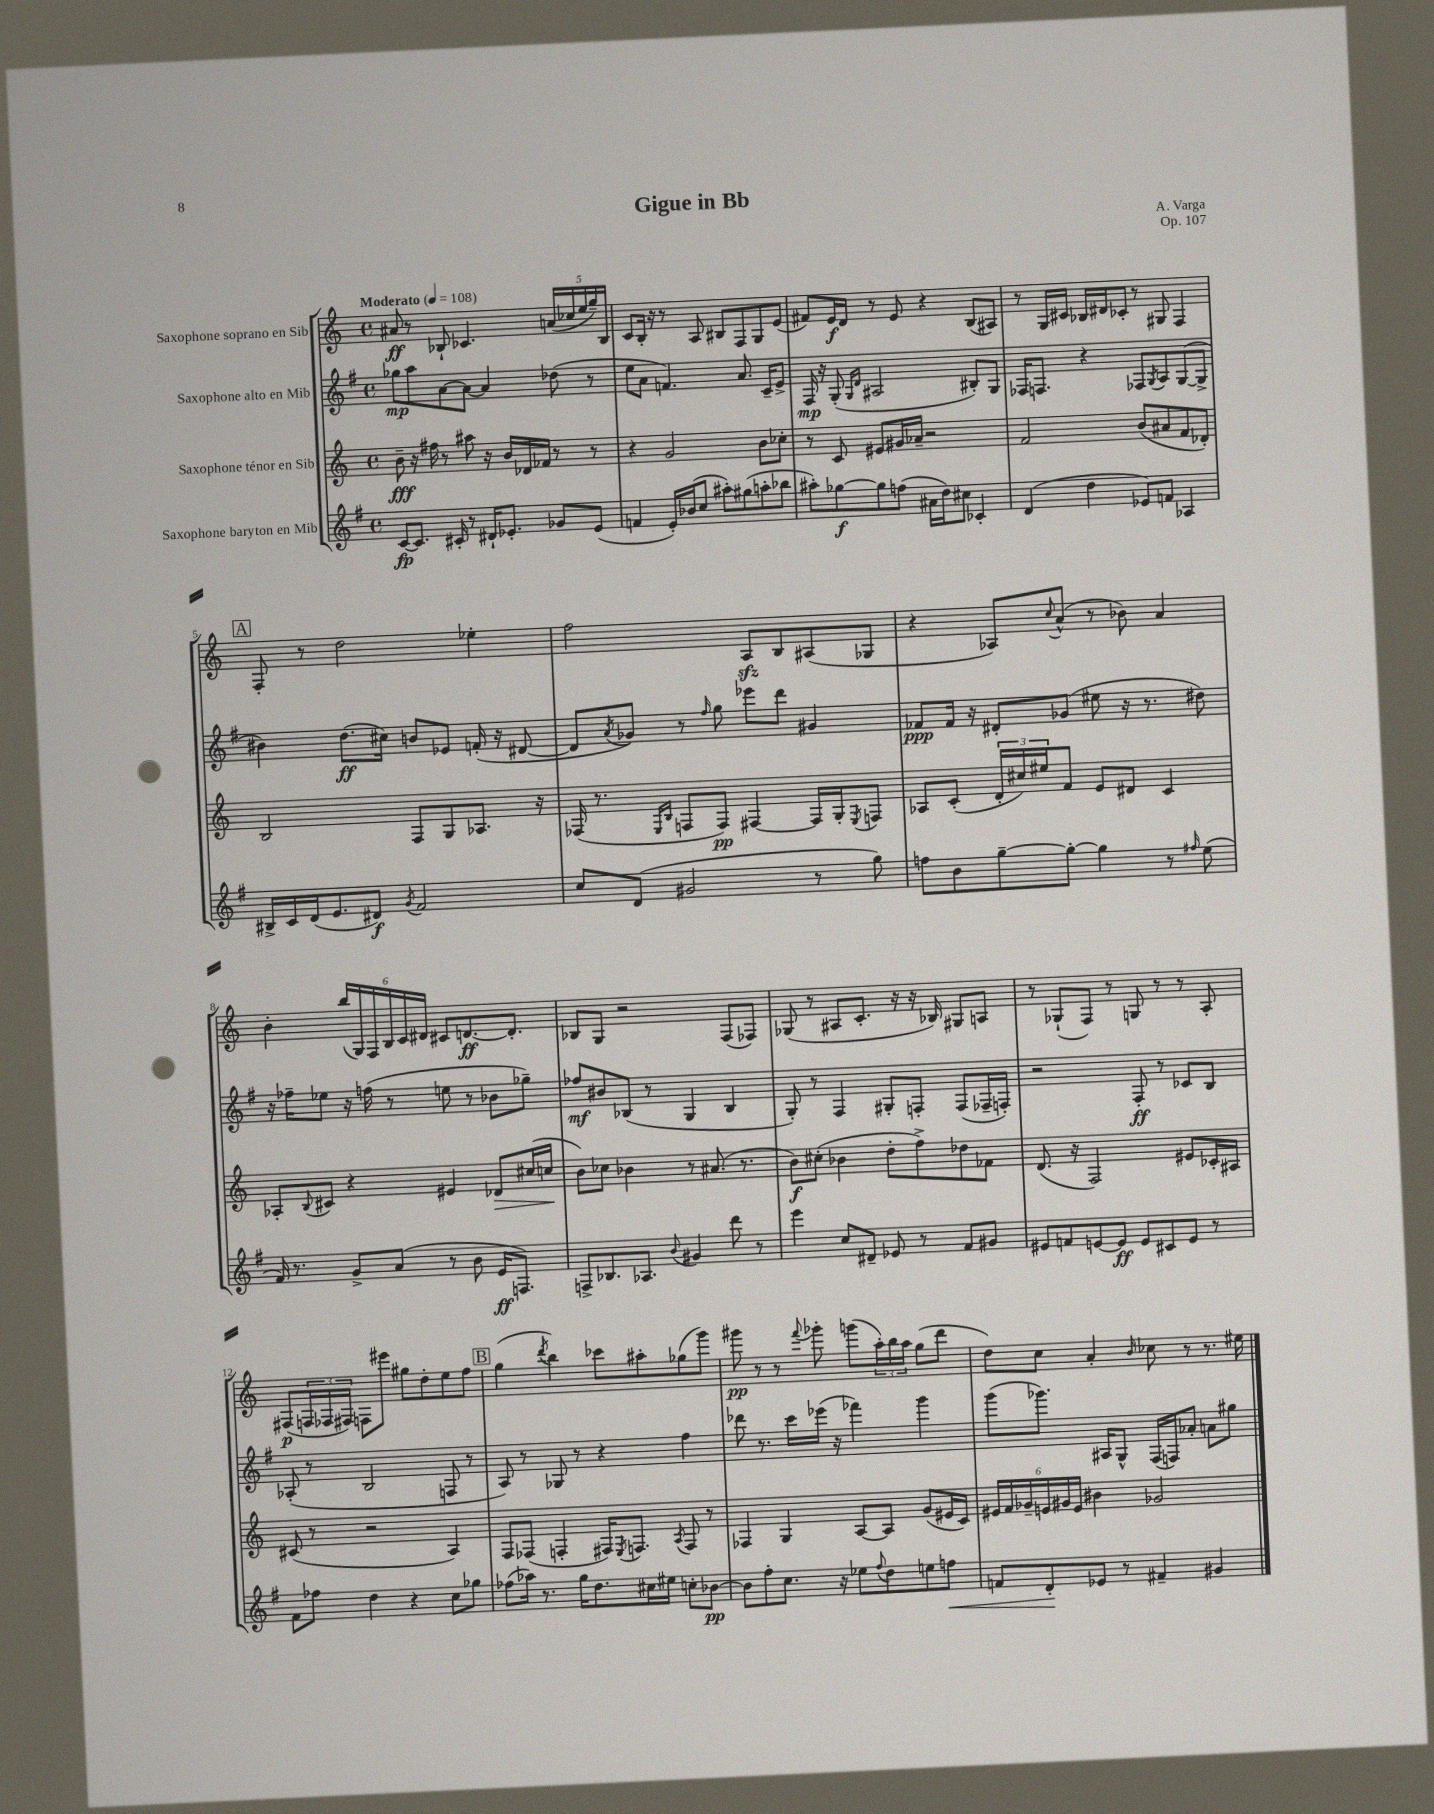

**kern	**dynam	**kern	**dynam	**kern	**dynam	**kern	**dynam
*part4	*part4	*part3	*part3	*part2	*part2	*part1	*part1
*staff4	*staff4	*staff3	*staff3	*staff2	*staff2	*staff1	*staff1
*I"Saxophone baryton en Mib	*	*I"Saxophone ténor en Sib	*	*I"Saxophone alto en Mib	*	*I"Saxophone soprano en Sib	*
*clefG2	*	*clefG2	*	*clefG2	*	*clefG2	*
*k[f#]	*	*k[]	*	*k[f#]	*	*k[]	*
*M4/4	*	*M4/4	*	*M4/4	*	*M4/4	*
*met(c)	*	*met(c)	*	*met(c)	*	*met(c)	*
*MM108	*	*MM108	*	*MM108	*	*MM108	*
=1	=1	=1	=1	=1	=1	=1	=1
!	!	!	!	!	!	!LO:TX:a:B:t=Moderato	!
[8c/L	fp	8b~\	fff	8gg-X\L	mp	8a#X/	ff
8.c/J]	.	16r	.	8aa\	.	8r	.
.	.	16ff#X\	.	.	.	.	.
.	.	8r	.	[8a\	.	8B-X`/	.
16c#X'/	.	.	.	.	.	.	.
8r	.	8aa#X\	.	8a\J_	.	4.c-X/	.
16d#X`/KL	.	16r	.	4a/]	.	.	.
8.e-X'/J	.	16b/LL	.	.	.	.	.
.	.	16d-X/	.	.	.	.	.
.	.	16f-X/JJ	.	.	.	.	.
8g-X/L	.	8r	.	(8dd-X\	.	(20an/LL	.
.	.	.	.	.	.	20cc-X/	.
.	.	.	.	.	.	20ee/	.
(8e-/J	.	8r	.	8r	.	.	.
.	.	.	.	.	.	20gg~/)	.
.	.	.	.	.	.	20B-/JJ	.
=2	=2	=2	=2	=2	=2	=2	=2
4fn/	.	4r	.	8ee\L	.	8c/L	.
.	.	.	.	8a\J	.	16B'/Jk	.
.	.	.	.	.	.	16r	.
16e'/LL)	.	2g/	.	4.fn/)	.	8r	.
(16b-X/J	.	.	.	.	.	.	.
8cc/J	.	.	.	.	.	8A/	.
8aa#X'\L)	.	.	.	.	.	8B#X/L	.
(8gg#X\	.	.	.	8.a/	.	8F/	.
8aan'\	.	8b\L	.	.	.	8G/	.
.	.	.	.	16c~/KL	.	.	.
8bb-X\J	.	8cc-X'\J	.	8e^/J	.	(8e/J	.
=3	=3	=3	=3	=3	=3	=3	=3
8aa#X'\L)	.	8r	.	16F#/	mp	8f#X/L)	.
.	.	.	.	16r	.	.	.
[8gg-X\	f	8c/	.	(8G'/	.	16e/L	f
.	.	.	.	.	.	16d/JJ	.
.	.	.	.	16qqG/LL	.	.	.
.	.	.	.	16qqd/JJ	.	.	.
8gg-\]	.	8e#X/L	.	2A#X/	.	8r	.
(8ffn\J	.	16g#X/L	.	.	.	8e/	.
.	.	16a-X~/JJ	.	.	.	.	.
16a#X\LL	.	2r	.	.	.	4r	.
16dd\J)	.	.	.	.	.	.	.
8cc#X\J	.	.	.	.	.	.	.
4c-X'/	.	.	.	8B#X'/L)	.	(8B/L	.
.	.	.	.	8G/J	.	8A#X/J)	.
=4	=4	=4	=4	=4	=4	=4	=4
(4d/	.	2f/	.	16F-X/KL	.	8r	.
.	.	.	.	8.Fn/J	.	.	.
.	.	.	.	.	.	16G/LL	.
.	.	.	.	.	.	16c#X/JJ	.
4dd\	.	.	.	4r	.	16B-X/LL	.
.	.	.	.	.	.	16d#X/J	.
.	.	.	.	.	.	8c-X'/J	.
8e-X/L)	.	(8b/L	.	8F-X/L	.	8r	.
.	.	.	.	8qG/	.	.	.
8fn/J	.	8a#X/	.	8A/	.	8G#X/	.
4A-X/	.	8f/	.	([8G/	.	4F/	.
.	.	8d-X'/J)	.	8G^/J]	.	.	.
!!LO:LB:g=z
!!LO:REH:place=s1:t=A
=5	=5	=5	=5	=5	=5	=5	=5
16B#X^/LL	.	2B/	.	4b#X\)	.	8F'/	.
16c/	.	.	.	.	.	.	.
(16d/J	.	.	.	.	.	8r	.
8.e/	.	.	.	.	.	.	.
.	.	.	.	(8.dd\L	ff	2dd\	.
8d#X/J)	f	.	.	.	.	.	.
.	.	.	.	16cc#X\Jk)	.	.	.
8qg/	.	.	.	.	.	.	.
2f#/	.	8F/L	.	8bn/L	.	.	.
.	.	8G/	.	8e-X/J	.	.	.
.	.	8.A-X/J	.	(16fn'/	.	4ee-X'\	.
.	.	.	.	16r	.	.	.
.	.	.	.	[8d#X/	.	.	.
.	.	16r	.	.	.	.	.
=6	=6	=6	=6	=6	=6	=6	=6
8cc/L	.	(16F-X/	.	8d#/L]	.	2ff\	.
.	.	8.r	.	.	.	.	.
.	.	.	.	8qa/	.	.	.
(8d/J	.	.	.	8g-X/J)	.	.	.
.	.	16qqE/LL	.	.	.	.	.
.	.	16qqB/JJ	.	.	.	.	.
2g#X/	.	8Fn/L	.	8r	.	.	.
.	.	.	.	16qqff#/	.	.	.
.	.	8F/J)	pp	8gg\	.	.	.
.	.	[4F#X/	.	8eee-X\L	.	8Azz/L	.
.	.	.	.	8ddd\J	.	8B/	.
8r	.	16F#/LL]	.	4g#X/	.	(8A#X/	.
.	.	16G'/J	.	.	.	.	.
.	.	8qE/	.	.	.	.	.
8gg\)	.	8Fn/J	.	.	.	8G-X/J	.
=7	=7	=7	=7	=7	=7	=7	=7
8ffn\L	.	8A-X/L	.	8f-X/L	ppp	4r	.
8b\	.	(8c'/J	.	16f-/Jk	.	.	.
.	.	.	.	16r	.	.	.
[8gg~\	.	24d'/LL	.	8d#X'/L	.	8A-X/L)	.
.	.	24cc#X/)	.	.	.	.	.
.	.	24ee#X/J	.	.	.	.	.
.	.	.	.	.	.	8qqcc/	.
8gg'\J_	.	8f/J	.	(8g-X/J	.	(8a^^/J	.
4gg\]	.	8e/L	.	8ee#X\	.	8r	.
.	.	8d#X/J	.	16r	.	8b-X\)	.
.	.	.	.	8.r	.	.	.
8r	.	4c/	.	.	.	4a/	.
16qqff#X/	.	.	.	.	.	.	.
(8ee\	.	.	.	8dd#X\)	.	.	.
!!LO:LB:g=z
=8	=8	=8	=8	=8	=8	=8	=8
16f#/)	.	8A-X'/L	.	16r	.	4b'\	.
8.r	.	.	.	16ff-X~\KL	.	.	.
.	.	8qqB/	.	.	.	.	.
.	.	8c#X/J	.	8ee-X\J	.	.	.
8g^/L	.	4r	.	16r	.	(24bb/LL	.
.	.	.	.	.	.	24G/)	.
.	.	.	.	(16ffn\	.	.	.
.	.	.	.	.	.	24F/	.
(8a/J	.	.	.	8r	.	24B/	.
.	.	.	.	.	.	24c/	.
.	.	.	.	.	.	24d#X/JJ	.
8r	.	4e#X/	.	8een\	.	8c#X/L	.
8b\	.	.	.	8r	.	[8.dn/	ff
!	!	!	!LO:HP:b	!	!	!	!
16e/KL	ff	8d-X/L	>	8b-X\L	.	.	.
8.Fn/J)	.	.	.	.	.	8.d'/J]	.
.	.	(16cc#X/L	.	8gg-X~\J)	.	.	.
.	.	16ccn/JJ	.	.	.	.	.
.	.	.	]	.	.	.	.
=9	=9	=9	=9	=9	=9	=9	=9
8Fn^/L	.	8b\L)	.	8ff-X/L	mf	8B-X/L	.
8.B-X/	.	8cc-X\J	.	8b#X/	.	8G/J	.
.	.	4b-X\	.	(8B-X/J	.	2r	.
8.A-X/J	.	.	.	.	.	.	.
.	.	.	.	8r	.	.	.
8qqb/	.	.	.	.	.	.	.
4g#X/	.	8r	.	4G/	.	.	.
.	.	(8.a#X/	.	.	.	.	.
8ddd\	.	.	.	4B-/	.	(8F/L	.
.	.	8.r	.	.	.	.	.
8r	.	.	.	.	.	8F-X/J)	.
=10	=10	=10	=10	=10	=10	=10	=10
4eee\	.	8b\L)	f	8G'/)	.	(8G-X/	.
.	.	(8cc#X'\J	.	8r	.	8r	.
8cc/L	.	4b-X\	.	4F#/	.	8A#X/L	.
8d#X~/J	.	.	.	.	.	8.c'/J	.
8e-X/	.	8dd'\L	.	8G#X'/L	.	.	.
.	.	.	.	.	.	16r	.
8r	.	8ff^\)	.	8Fn'/J	.	16r	.
.	.	.	.	.	.	16B-X/)	.
8f#/L	.	8dd-X\	.	(8F/L	.	8G#X/L	.
8g#X/J	.	8f-X\J	.	16F-X~/L	.	8An/J	.
.	.	.	.	16Fn'/JJ)	.	.	.
=11	=11	=11	=11	=11	=11	=11	=11
8e#X/L	.	(8.d/	.	2r	.	8r	.
8fn/	.	.	.	.	.	(8G-X`/L	.
.	.	16r	.	.	.	.	.
[8en/	.	2F/)	.	.	.	8F/J)	.
8e/J]	ff	.	.	.	.	8r	.
8e/L	.	.	.	8F#'/	ff	8Gn/	.
8c#X/	.	.	.	8r	.	8r	.
8e/J	.	8e#X/L	.	8c-X/L	.	8r	.
8r	.	16c-X'/L	.	8B/J	.	8A'/	.
.	.	16A#X/JJ	.	.	.	.	.
!!LO:LB:g=z
=12	=12	=12	=12	=12	=12	=12	=12
8f#\L	.	(8c#X/	.	(8A-X'/	.	(8F#X/L	p
8ff-X\J	.	8r	.	8r	.	24Fn/L	.
.	.	.	.	.	.	24F-X/	.
.	.	.	.	.	.	24F#X/JJ)	.
4dd\	.	2r	.	2B/	.	8Fn\L	.
.	.	.	.	.	.	8eee#X\J	.
4r	.	.	.	.	.	8gg#X\L	.
.	.	.	.	.	.	8dd'\	.
8cc\L	.	4A/)	.	8Fn/	.	8ee\	.
8gg-X\J	.	.	.	8r	.	8ff\J	.
!!LO:REH:place=s1:t=B
=13	=13	=13	=13	=13	=13	=13	=13
(8ff-X\L	.	8F/L	.	8A/)	.	(4gg\	.
16aa-X\Jk)	.	(8F-X/J	.	8r	.	.	.
8.r	.	.	.	.	.	.	.
.	.	.	.	.	.	8qddd/	.
.	.	4Fn'/	.	8G-X/	.	4bb\)	.
16gg\KL	.	.	.	8r	.	.	.
8.dd\	.	.	.	.	.	.	.
.	.	16F#X/KL)	.	4r	.	8ccc-X\L	.
.	.	8qE/	.	.	.	.	.
.	.	8.Fn/J	.	.	.	.	.
16cc#X\L	.	.	.	.	.	8aa#X'\	.
16ee#X\JJ	.	.	.	.	.	.	.
.	.	8qA/	.	.	.	.	.
8ccn'\L	.	8F/	.	4ff#\	.	(8gg-X\	.
[8b-X\J	pp	8r	.	.	.	8ggg\J)	.
=14	=14	=14	=14	=14	=14	=14	=14
8b-\L]	.	4F-X/	.	8ddd-X\	.	8ggg#X\	pp
8ff#'\	.	.	.	8.r	.	8r	.
8.cc\J	.	4G/	.	.	.	8r	.
.	.	.	.	16ccc\LL	.	.	.
.	.	.	.	.	.	8qqfff/	.
.	.	.	.	(16eee-X\JJ	.	8ggg-X'\	.
16r	.	.	.	16r	.	.	.
8ee-X\L	.	[8A/L	.	4fff-X\)	.	(8gggn\L	.
8qqff#/	.	.	.	.	.	.	.
8dd\	.	8A/J]	.	.	.	24aa'\L)	.
.	.	.	.	.	.	24bb\	.
.	.	.	.	.	.	24aa\JJ	.
8een\	.	(8g/L	.	4ggg\	.	(8gg\L	.
!	!LO:HP:b	!	!	!	!	!	!
8ffn\J	<	16e#X/L	.	.	.	8ddd\J	.
.	.	16c/JJ)	.	.	.	.	.
=15	=15	=15	=15	=15	=15	=15	=15
8fn/L	.	24e#X/LL	.	(8ggg\L	.	8dd\L)	.
.	.	24f/	.	.	.	.	.
.	.	24g-X~/	.	.	.	.	.
8d'/	.	24en/	.	8.ggg-X\J)	.	8cc\J	.
.	.	24g#X/	.	.	.	.	.
.	.	24e/JJ	.	.	.	.	.
8e-X/J	[	4b#X\	.	.	.	4a'/	.
.	.	.	.	16A#X/KL	.	.	.
8r	.	.	.	8G^^/J	.	.	.
.	.	.	.	.	.	16qqb/	.
4f#X~/	.	2g-X/	.	(16F#/LL	.	8cc-X\	.
.	.	.	.	16Fn/J)	.	.	.
.	.	.	.	8a-X'/J	.	8r	.
4g#X/	.	.	.	8an\L	.	8.r	.
.	.	.	.	8gg#X\J	.	.	.
.	.	.	.	.	.	16ee#X\	.
==	==	==	==	==	==	==	==
*-	*-	*-	*-	*-	*-	*-	*-
